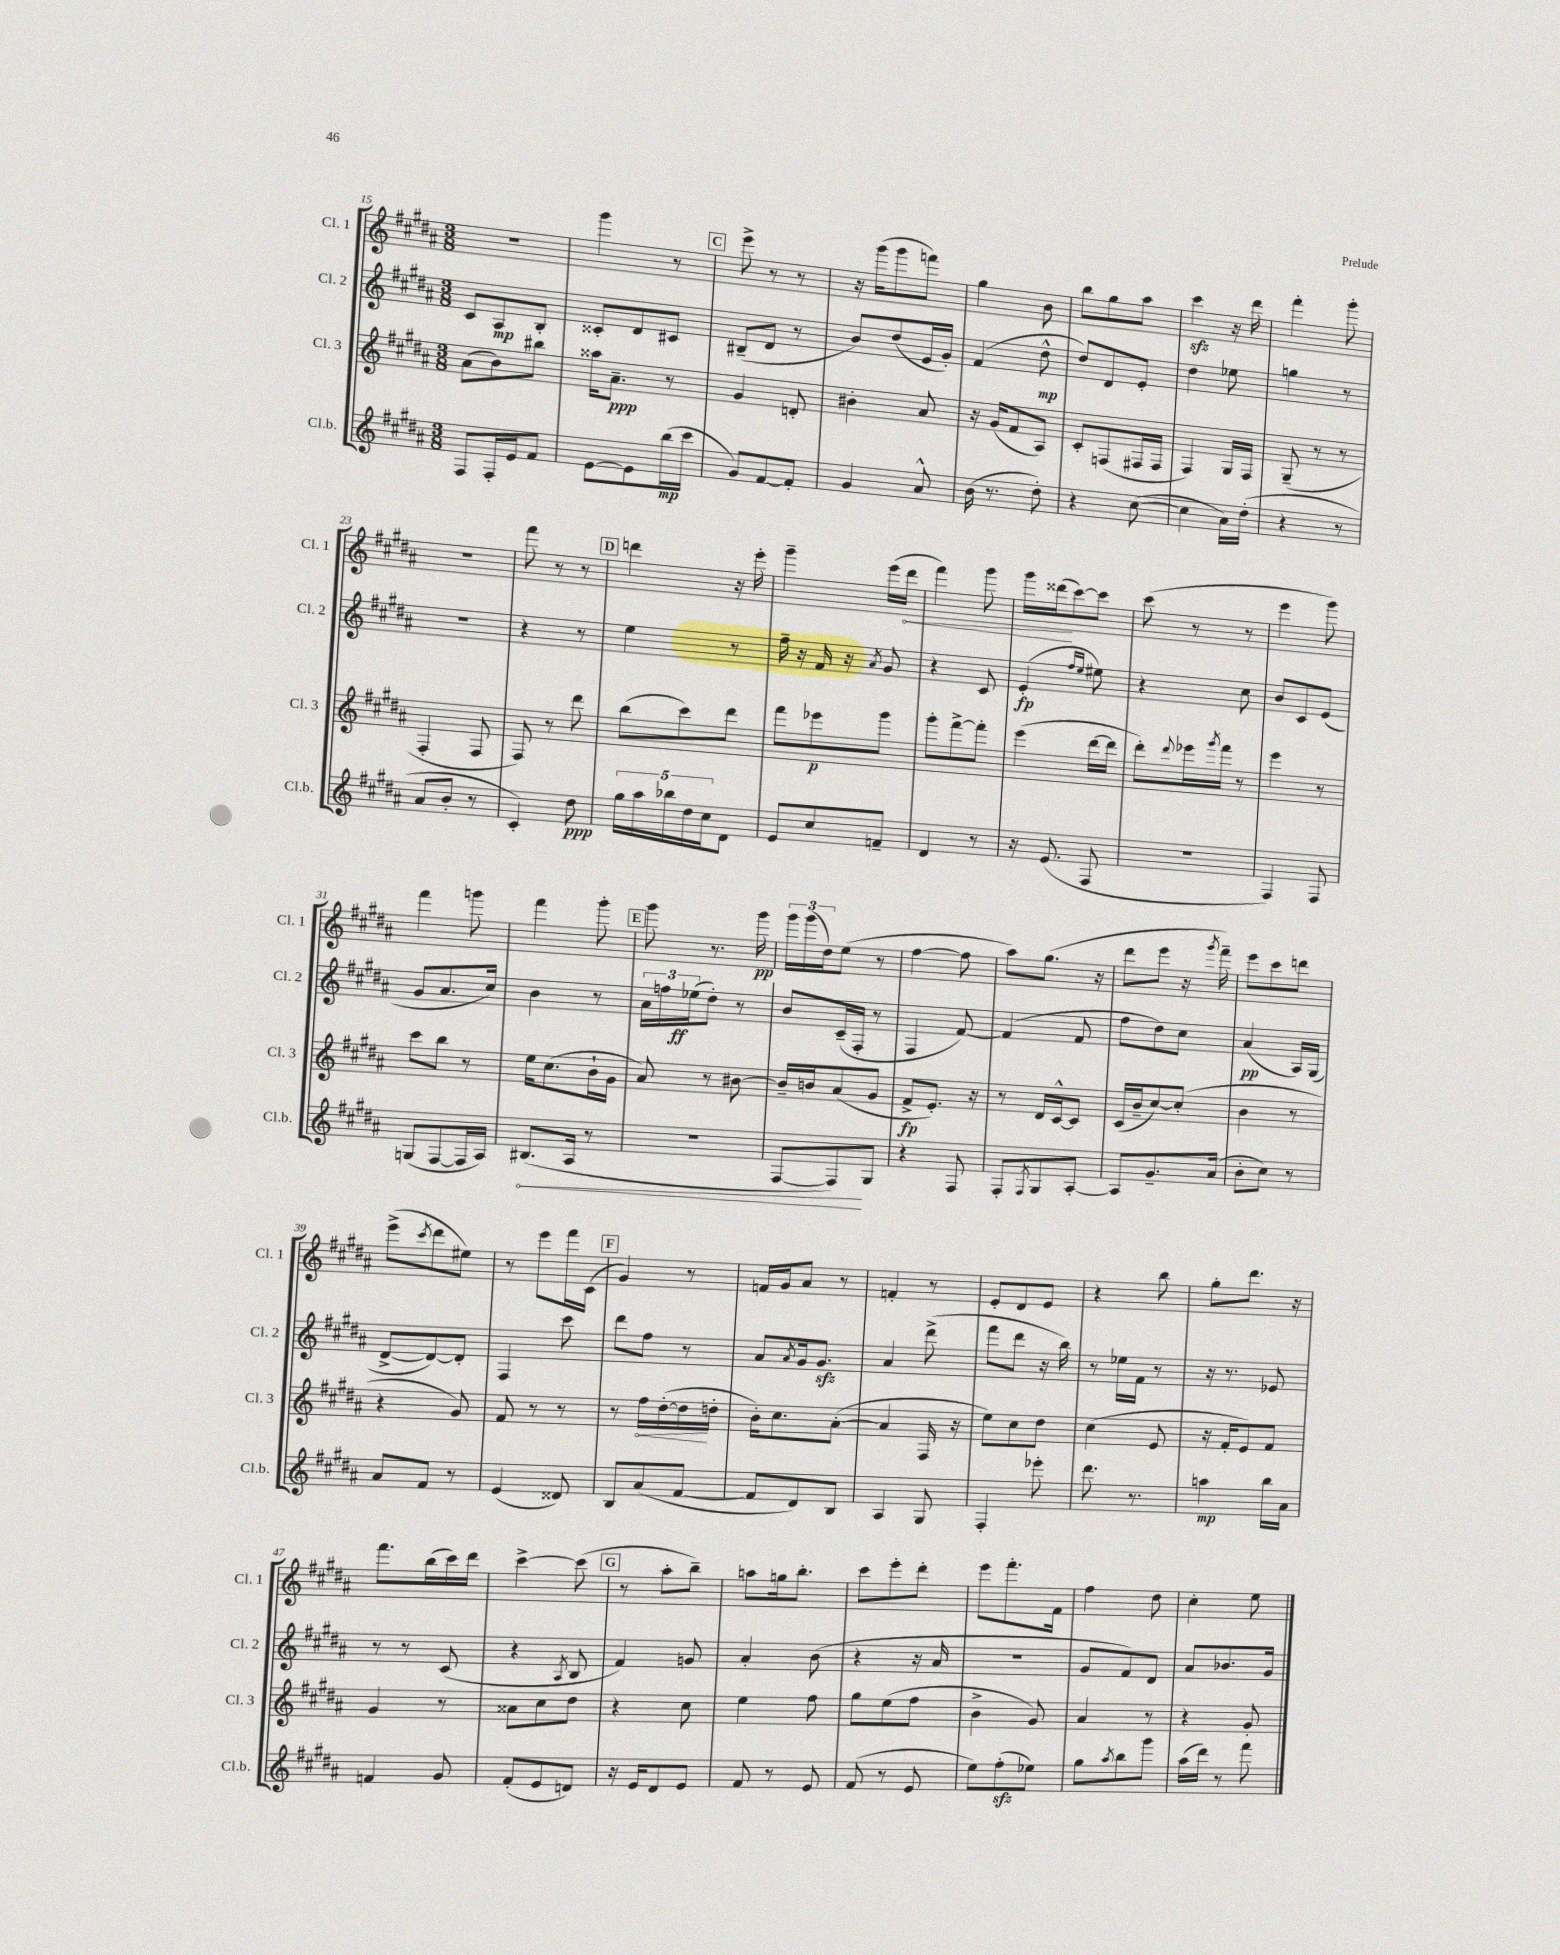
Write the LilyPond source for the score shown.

<<
\new StaffGroup <<
\new Staff = "s0" \with { instrumentName = "Cl. 1" shortInstrumentName = "Cl. 1" } {
    \clef treble \key b \major \numericTimeSignature \time 3/8
    R4. |
    gis'''4 r8 |
    \mark \markup { \box "C" } e'''8-> r8 r8 |
    r16 gis'''16( gis'''8 f'''8) |
    gis''4 b'8 |
    b''8 gis''8 ais''8 |
    cis'''4\sfz r16 dis'''16 |
    fis'''4-. gis'''8-. |
    R4. |
    fis'''8 r8 r8 |
    \mark \markup { \box "D" } d'''4 r16 e'''16-. |
    gis'''4-- e'''16( \once \override Hairpin.circled-tip = ##t dis'''16\< |
    fis'''4) gis'''8 |
    gis'''16 disis'''16\!( cis'''8~) cis'''8 |
    cis'''8( r8 r8 |
    e'''4 gis'''8) |
    fis'''4 g'''8 |
    fis'''4 gis'''8-. |
    \mark \markup { \box "E" } gis'''8 r8. gis'''16\pp |
    \tuplet 3/2 { gis'''16 gis'''16( dis''16) } e''8( r8 |
    fis''4~ fis''8 |
    ais''8) gis''8.( r16 |
    dis'''8 e'''8 r16 \acciaccatura { gis'''8 } fis'''16--) |
    e'''8 cis'''8 d'''8 |
    e'''8->( \acciaccatura { cis'''8 } dis'''8 eis''8) |
    r8 e'''8 fis'''16 cis'16( |
    \mark \markup { \box "F" } gis'4) r8 |
    f'16 gis'16 ais'8 r8 |
    f'4-. r8 |
    e'8-. dis'8 e'8 |
    r4 b''8 |
    gis''8-. dis'''8. r16 |
    fis'''8. b''16( cis'''16) dis'''16 |
    cis'''4~-> cis'''8( |
    \mark \markup { \box "G" } r8 ais''8-. b''8--) |
    a''8 g''16 b''8.-. |
    cis'''8 e'''8-. dis'''8-. |
    e'''8 fis'''8.-. fis'16 |
    fis''4 dis''8 |
    cis''4-. e''8 \bar "|." |
}
\new Staff = "s1" \with { instrumentName = "Cl. 2" shortInstrumentName = "Cl. 2" } {
    \clef treble \key b \major \numericTimeSignature \time 3/8
    cis'8 ais8\mp b8-. |
    cisis'8-. dis'8 cis'8 |
    \mark \markup { \box "C" } bis8--( dis'8 r8 |
    b'8) dis''8( e'16 gis'16-.) |
    fis'4( dis''8-^\mp |
    dis''8) dis'8 e'8-. |
    dis''4 ees''8 |
    g''4 r8 |
    R4. |
    r4 r8 |
    \mark \markup { \box "D" } e''4 r8 |
    fis''16-- r16 fis'16 r16 \acciaccatura { ais'8 } gis'8 |
    r4 cis'8 |
    e'4-.\fp( \grace { fis''16 e''16 } eis''8) |
    r4 cis''8 |
    b'8 cis'8 e'8( |
    gis'8 ais'8. cis''16) |
    b'4 r8 |
    \mark \markup { \box "E" } \tuplet 3/2 { ais'16 f''16 ees''16\ff( } dis''8-.) r8 |
    b'8 cis'16--( fis16-. r8 |
    fis4 fis'8~) |
    fis'4( fis'8 |
    fis''8 dis''8) cis''8 |
    ais'4\pp( ais16) gis16( |
    dis'8~-> dis'8~) dis'8-. |
    fis4 cis'''8 |
    \mark \markup { \box "F" } dis'''8 fis''8 r8 |
    ais'8 \acciaccatura { ais'8 } gis'16 gis'8.\sfz |
    ais'4 dis'''8->( |
    fis'''8 dis'''8 r16 b''16) |
    r8 ees''16 fis'16 r8 |
    r16 r8. ees'8 |
    r8 r8 cis'8( |
    r4 \acciaccatura { ais8 } b8 |
    \mark \markup { \box "G" } fis'4) g'8 |
    ais'4-. b'8( |
    r4 r16 ais'16 |
    R4. |
    gis'8 fis'8) dis'8 |
    ais'8 bes'8. gis'16 \bar "|." |
}
\new Staff = "s2" \with { instrumentName = "Cl. 3" shortInstrumentName = "Cl. 3" } {
    \clef treble \key b \major \numericTimeSignature \time 3/8
    ais'8( b'8) bis''8 |
    aisis''16 ais'8.--\ppp r8 |
    \mark \markup { \box "C" } gis'4 d'8-. |
    bis'4-. ais'8 |
    r16 gis'16( fis'8 ais8) |
    cis'8-. f8( fis16 fis16 |
    fis4) gis16 fis16 |
    gis8--( r8 r8 |
    fis4-. fis8 |
    fis8) r8 dis'''8 |
    \mark \markup { \box "D" } b''8( cis'''8) dis'''8 |
    fis'''8 ees'''8\p gis'''8 |
    gis'''8-. fis'''8~-> fis'''8-. |
    e'''4( dis'''16~ dis'''16 |
    dis'''8-.) \appoggiatura { dis'''8 } ees'''16 \acciaccatura { gis'''8 } fis'''16 r8 |
    e'''4 r8 |
    cis'''8 b''8 r8 |
    e''16 cis''8.( b'16-! gis'16 |
    \mark \markup { \box "E" } ais'8) r8 bis'8~ |
    bis'16-- b'16 ais'8( gis'8 |
    fis'8->\fp e'8.-.) r16 |
    r8 dis'16 cis'16~-^ cis'8 |
    cis'16( b'16-- cis''8~) cis''8-.( |
    b'4 r8 |
    r4 gis'8) |
    fis'8 r8 r8 |
    \mark \markup { \box "F" } r8 \once \override Hairpin.circled-tip = ##t fis''16\< dis''16~-.( dis''16\! d''16-. |
    b'16-.) cis''8. ais'8~-.( |
    ais'4 fis16 r16 |
    e''8) cis''8 dis''8 |
    cis''4( e'8 |
    r16 fis'16-. e'8) fis'8 |
    gis'4 r8 |
    aisis'8 cis''8 dis''8 |
    \mark \markup { \box "G" } r4 cis''8 |
    e''4 fis''8 |
    gis''8 e''8( fis''8 |
    b'4-> gis'8) |
    ais'4 r8 |
    r4 gis'8-. \bar "|." |
}
\new Staff = "s3" \with { instrumentName = "Cl.b." shortInstrumentName = "Cl.b." } {
    \clef treble \key b \major \numericTimeSignature \time 3/8
    fis8 fis16-. e'16 fis'8 |
    e'8~ e'8 b''16\mp( cis'''16 |
    \mark \markup { \box "C" } gis'8) fis'8~ fis'8-. |
    gis'4 ais'8-^ |
    b'16( r8. dis''8-.) |
    r4 cis''8~( |
    cis''4 ais'16) dis''16-.( |
    r4 r8 |
    ais'8 b'8-. r8 |
    cis'4-.) dis''8\ppp |
    \mark \markup { \box "D" } \tuplet 5/4 { gis''16 ais''16 bes''16 dis''16 cis''16 } dis'8 |
    e'8 cis''8 f'8-- |
    dis'4 r8 |
    r16 e'8.( fis8 |
    R4. |
    fis4) fis8 |
    g8( fis8~ fis16 ais16) |
    \once \override Hairpin.circled-tip = ##t bis8.\<( ais16 r8 |
    \mark \markup { \box "E" } R4. |
    fis8~ fis8\!) gis8 |
    r4 fis8 |
    fis8-. \acciaccatura { fis8 } gis8 ais8~-. |
    ais8 gis'8.-- ais'16( |
    b'8-. cis''8) r8 |
    ais'8 fis'8 r8 |
    e'4( disis'8) |
    \mark \markup { \box "F" } b8 ais'8( fis'8~ |
    fis'8 dis'8) b8 |
    ais4 gis8 |
    fis4-. ees'''8-. |
    dis'''8. r8. |
    a''4\mp b''16 ais'16 |
    f'4 gis'8 |
    fis'8-.( e'8 d'8) |
    \mark \markup { \box "G" } r16 e'16 dis'8 e'8 |
    fis'8 r8 e'8 |
    fis'8( r8 e'8 |
    e''8) fis''8-.\sfz( ees''8) |
    gis''8 \acciaccatura { ais''8 } b''8 gis'''8 |
    ais''16( dis'''16) r8 fis'''8 \bar "|." |
}
>>
>>
\layout { \context { \Score currentBarNumber = #15 } }
